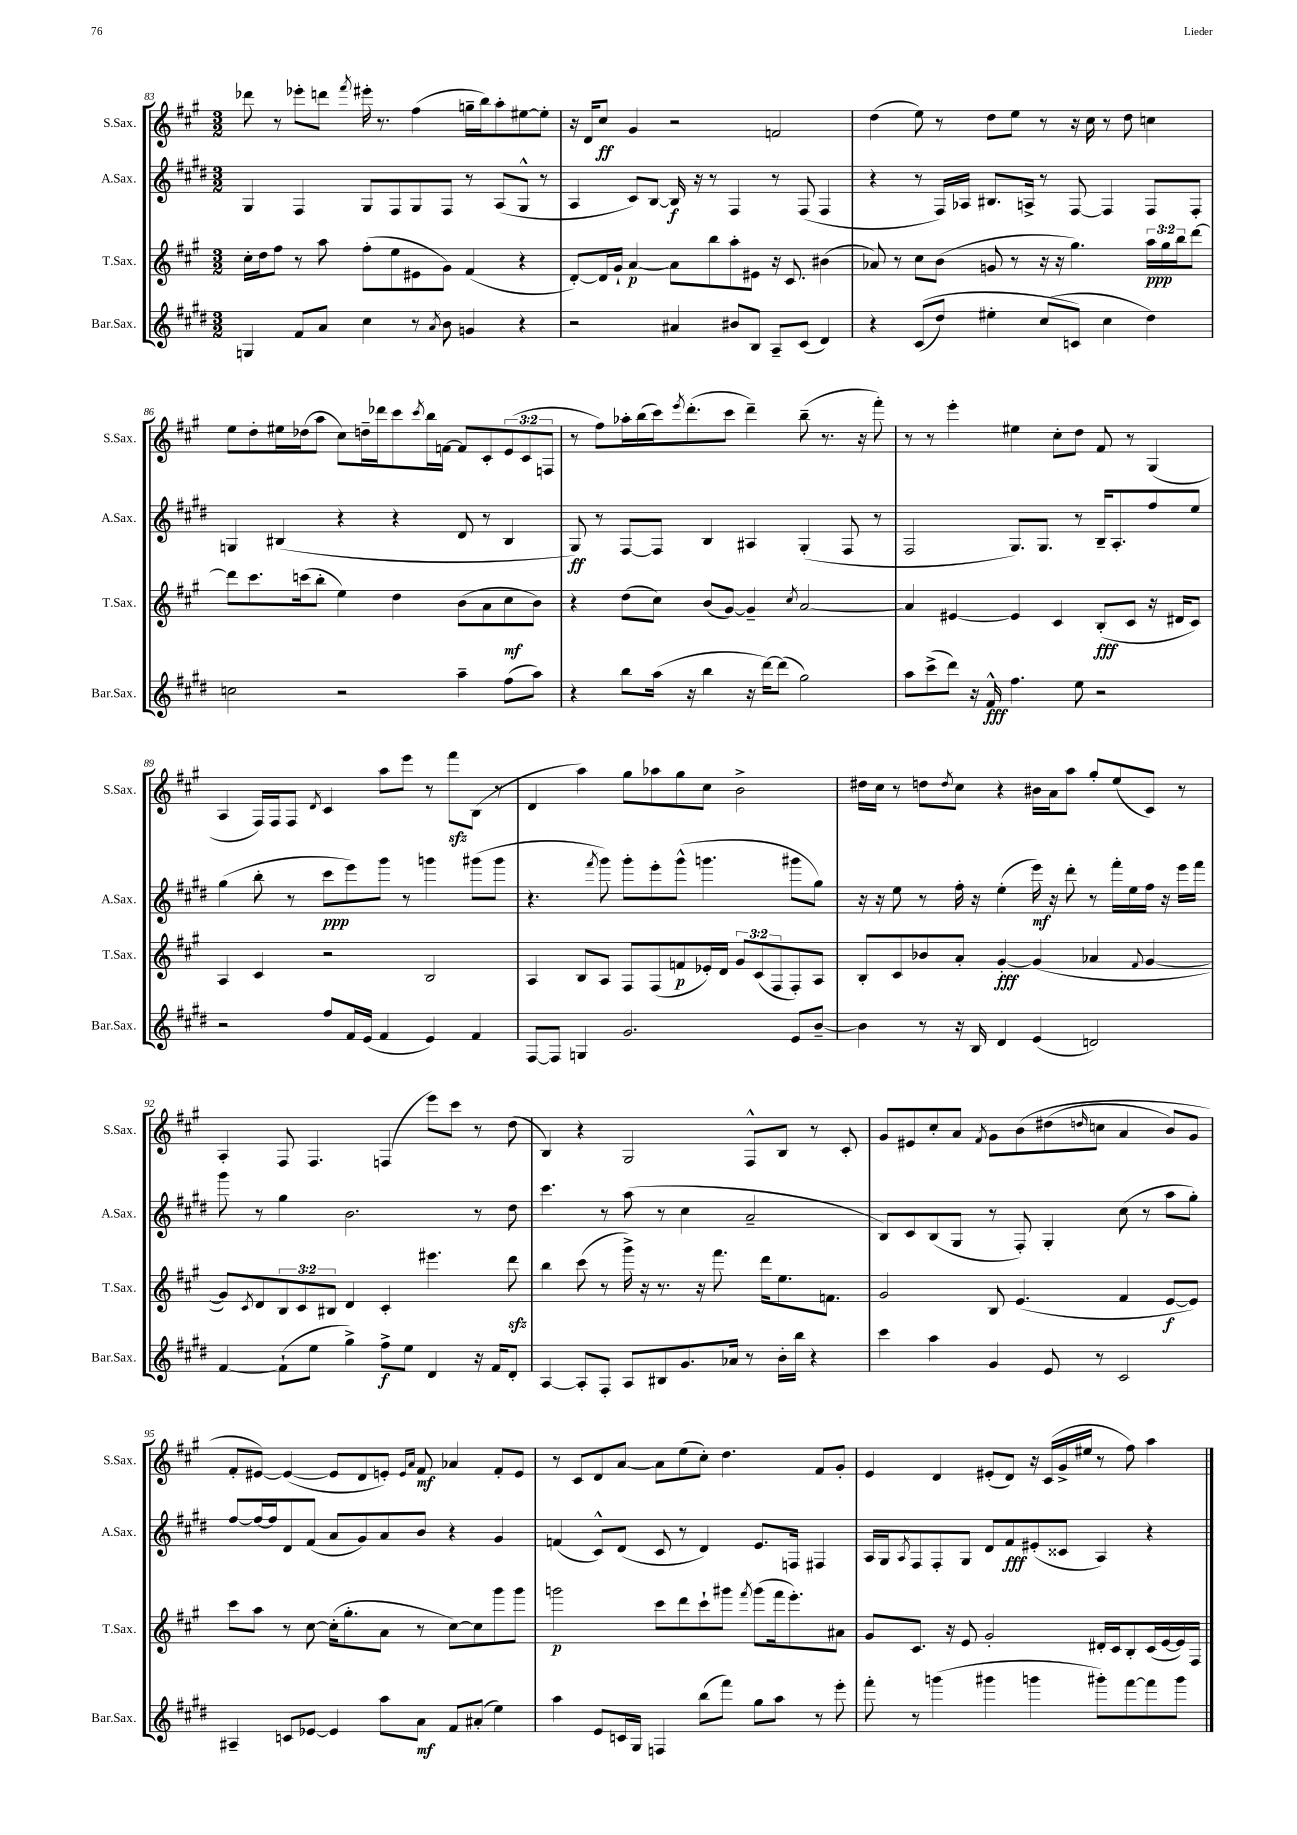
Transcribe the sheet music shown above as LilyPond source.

<<
\new StaffGroup <<
\new Staff = "s0" \with { instrumentName = "S.Sax." shortInstrumentName = "S.Sax." } {
    \clef treble \key a \major \numericTimeSignature \time 3/2 \override Staff.TupletNumber.text = #tuplet-number::calc-fraction-text
    des'''8 r8 ees'''8-. d'''8 \acciaccatura { fis'''8 } eis'''16-. r8. fis''4( g''16-- b''16) a''8-. eis''8~ eis''8-. |
    r16 d'16 cis''8\ff gis'4 r2 f'2 |
    d''4( e''8) r8 d''8 e''8 r8 r16 cis''16 r8 d''8 c''4 |
    e''8 d''8-. eis''16 des''16( a''8 cis''8) d''16-- des'''16 cis'''8 \acciaccatura { cis'''8 } b''16 f'16~ f'8 cis'8-. \tuplet 3/2 { e'8( cis'8 f8 } |
    r8 fis''8) aes''16-. b''16( cis'''16) \acciaccatura { e'''8 } d'''8.-.( cis'''8 d'''4--) b''8--( r8. r16 fis'''8-.) |
    r8 r8 e'''4-. eis''4 cis''8-. d''8 fis'8 r8 gis4( |
    a4 fis16) fis16 fis8 \acciaccatura { d'8 } cis'4 a''8 e'''8 r8 fis'''8\sfz b8( r8 |
    d'4 a''4) gis''8 aes''8 gis''8 cis''8 b'2-> |
    dis''16 cis''16 r8 d''8 \acciaccatura { d''8 } cis''8 r4 bis'16 a'16 a''8 gis''8-. e''8( cis'8) r8 |
    a4-. fis8 fis4. f4( e'''8) cis'''8 r8 d''8( |
    b4) r4 gis2 fis8-^ b8 r8 cis'8-. |
    gis'8 eis'8 cis''8-. a'8 \acciaccatura { fis'8 } gis'8 b'8\( dis''8( \grace { d''16 } c''8 a'4 b'8) gis'8 |
    fis'8-. eis'8~\) eis'4~( eis'8 d'8 e'8-.) \grace { e'16 a'16 } fis'8\mf aes'4 fis'8-. e'8 |
    r8 cis'8 d'8 a'8~ a'8 e''8( cis''8-.) d''4. fis'8 gis'8-. |
    e'4 d'4 eis'8-.( d'8) r16 cis'16( gis'16-> eis''16 r8 fis''8) a''4 \bar "|." |
}
\new Staff = "s1" \with { instrumentName = "A.Sax." shortInstrumentName = "A.Sax." } {
    \clef treble \key e \major \numericTimeSignature \time 3/2
    gis4 fis4 gis8 fis8 gis8 fis8 r8 a8( gis8-^ r8 |
    a4 cis'8) b8~ b16\f r16 r8 fis4 r8 fis8( fis4 |
    r4 r8 fis16) aes16 bis8. a16-> r8 fis8~ fis4 fis8 fis8-. |
    g4 bis4( r4 r4 dis'8 r8 bis4 |
    gis8\ff) r8 fis8~ fis8 b4 ais4 gis4-.( fis8 r8 |
    fis2 gis8.) gis8. r8 b16-- a8.-. fis''8 e''8 |
    gis''4( b''8-. r8 cis'''8\ppp e'''8) gis'''8 r8 g'''4 gis'''8( gis'''8 |
    r4. \acciaccatura { fis'''8 } gis'''8) gis'''8-. e'''8-. gis'''8-^( g'''4. gis'''8 gis''8) |
    r16 r16 e''8 r8 fis''16-. r16 e''4-.( e'''16\mf) r16 dis'''8-. r8 fis'''16-. e''16 fis''16 r16 e'''16 fis'''16 |
    gis'''8 r8 gis''4 b'2. r8 dis''8 |
    cis'''4. r8 a''8( r8 cis''4 a'2-- |
    b8) cis'8 b8( gis8 r8 fis8-.) gis4-. cis''8( r8 a''8 gis''8-.) |
    fis''8~ fis''16~ fis''16 dis'8 fis'8( a'8 gis'8) a'8 b'8 r4 gis'4 |
    f'4( cis'8-^) dis'8( cis'8 r8 dis'4) e'8. f16 fis4 |
    a16 gis16 \acciaccatura { a8 } fis8 fis8-. gis8 dis'8 fis'8\fff eis'8-.( cisis'8 a4) r4 \bar "|." |
}
\new Staff = "s2" \with { instrumentName = "T.Sax." shortInstrumentName = "T.Sax." } {
    \clef treble \key a \major \numericTimeSignature \time 3/2 \override Staff.TupletNumber.text = #tuplet-number::calc-fraction-text
    cis''16-. d''16 fis''8 r8 a''8 fis''8-.( e''8 eis'8 gis'8) fis'4( r4 |
    d'8~-.) d'16 gis'16-! a'4~\p a'8 b''8 a''8-. eis'8 r16 cis'8. bis'4( |
    aes'8) r8 cis''8 b'8( g'8 r8 r16 r16 gis''4.) \tuplet 3/2 { a''16\ppp gis''16 b''16 } d'''8~ |
    d'''8 cis'''8. c'''16( b''8-. e''4) d''4 b'8( a'8 cis''8\mf b'8) |
    r4 d''8( cis''8) b'8( gis'8~) gis'4-- \acciaccatura { cis''8 } a'2~ |
    a'4 eis'4~ eis'4 cis'4 b8-.\fff( cis'8 r16 dis'16 cis'8) |
    a4 cis'4 r2 b2 |
    a4 b8 a8 fis8 fis8( f'8\p ees'16-.) d'16 \tuplet 3/2 { gis'8 cis'8( fis8 } fis8-.) a8 |
    b8-. cis'8 bes'8 a'8-. gis'4~-.\fff gis'4( aes'4 \appoggiatura { fis'8 } gis'4~ |
    gis'8) \acciaccatura { cis'8 } d'8 \tuplet 3/2 { b8 cis'8 bis8 } d'4 cis'4-. eis'''4. d'''8\sfz |
    b''4 cis'''8( r8 gis'''16->) r16 r8. r16 fis'''8. d'''16 e''8. f'8. |
    gis'2 b8 e'4.( fis'4 e'8~\f e'8) |
    cis'''8 a''8 r8 cis''8~ cis''16-.( gis''8.-. a'8 r8 cis''8~) cis''8 gis'''8 gis'''8 |
    g'''2\p cis'''8 d'''8 cis'''8-! gis'''8 \acciaccatura { fis'''8 } gis'''8( fis'''16 e'''8.-.) ais'8 |
    gis'8 cis'8. r16 e'8 gis'2-. dis'16-. cis'16 b8-. cis'16( e'16~ e'16) fis16 \bar "|." |
}
\new Staff = "s3" \with { instrumentName = "Bar.Sax." shortInstrumentName = "Bar.Sax." } {
    \clef treble \key e \major \numericTimeSignature \time 3/2
    g4 fis'8 a'8 cis''4 r8 \acciaccatura { a'8 } b'8 g'4 r4 |
    r2 ais'4 bis'8 b8 a8-- cis'8( dis'4) |
    r4 cis'8(\( dis''8) eis''4-. cis''8( c'8\) cis''4 dis''4) |
    c''2 r2 a''4-- fis''8( a''8) |
    r4 b''8 a''16( r16 b''4 r16 dis'''16~) dis'''8( gis''2) |
    a''8 cis'''8->( dis'''8) r16 fis'16-^\fff fis''4. e''8 r2 |
    r2 fis''8 fis'16 e'16( fis'4 e'4) fis'4 |
    fis8~ fis8 g4 gis'2. e'8 b'8~-- |
    b'4 r8 r16 b16 dis'4 e'4( d'2) |
    fis'4~ fis'8-!( e''8 gis''4->) fis''8->\f e''8 dis'4 r16 fis'16 dis'8-. |
    a4~ a8-. fis8-. a8 bis8 gis'8. aes'16 r8 b'16-. b''16 r4 |
    cis'''4 a''4 gis'4 e'8 r8 cis'2 |
    ais4-- c'8 ees'8~ ees'4 a''8 a'8\mf fis'8 ais'8-.( e''4) |
    a''4 e'8 c'16 gis16 f4 b''8( fis'''8) gis''8 a''8 r8 e'''8-. |
    fis'''8-. r8 g'''4( gis'''4 g'''4 gis'''8-.) fis'''8~ fis'''8 gis'''8 \bar "|." |
}
>>
>>
\layout { \context { \Score currentBarNumber = #83 } }
